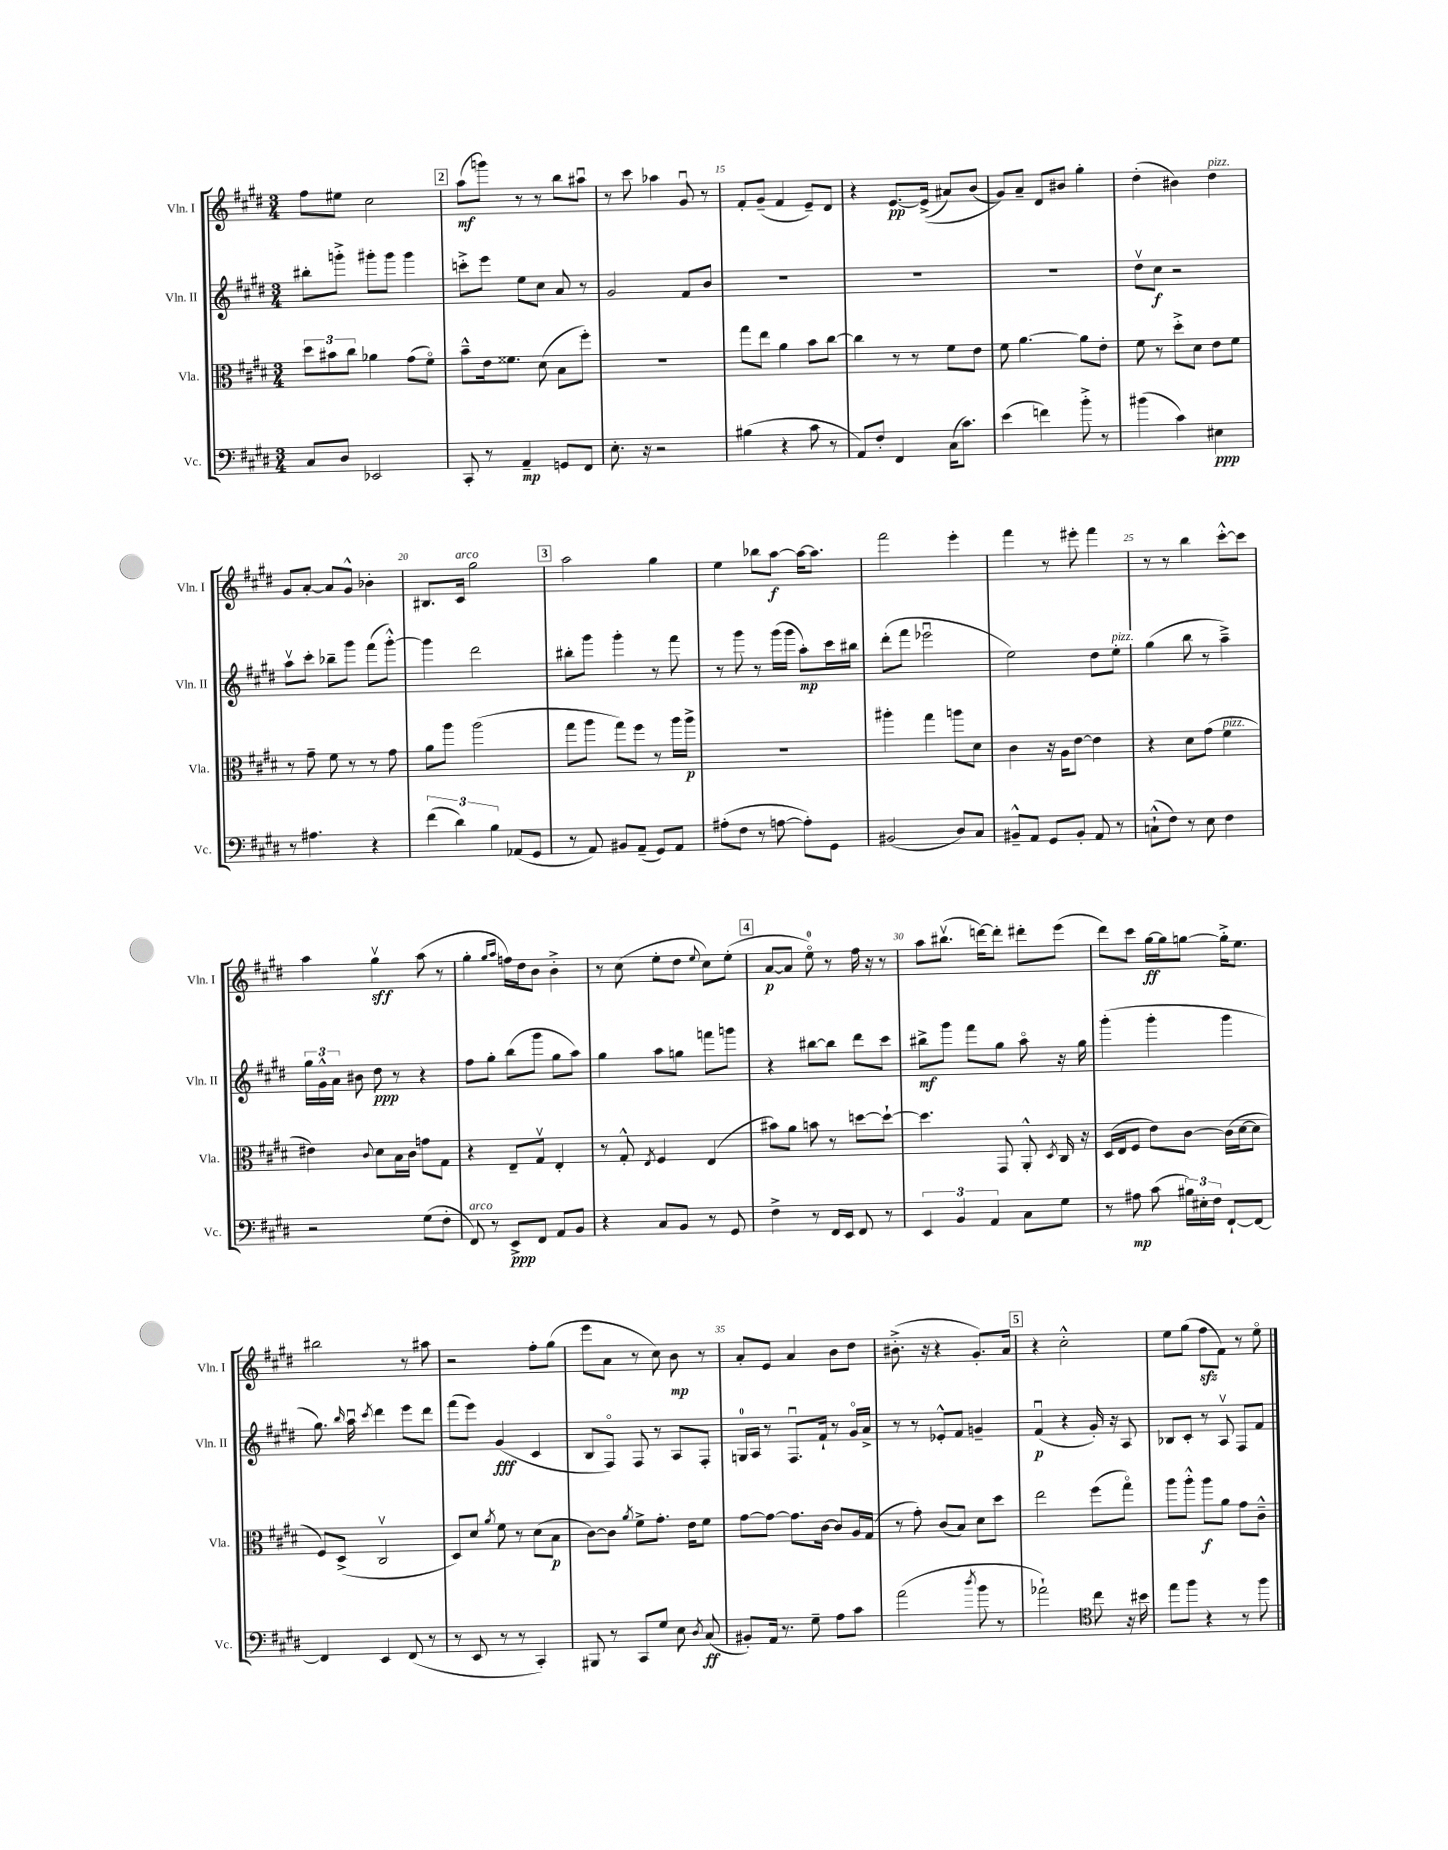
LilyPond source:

<<
\new StaffGroup <<
\new Staff = "s0" \with { instrumentName = "Vln. I" shortInstrumentName = "Vln. I" } {
    \clef treble \key e \major \numericTimeSignature \time 3/4
    \autoBeamOff fis''8[ eis''8] cis''2 |
    \mark \markup { \box "2" } a''8[\mf( g'''8]) r8 r8 b''8[ ais''8]\downbow |
    r8 cis'''8 aes''4 gis'8\downbow r8 |
    fis'8[-. gis'8]--( fis'4 e'8[--) dis'8] |
    r4 e'8.[~\pp e'16]->(\( ais'8[) b'8]( |
    gis'8[)\) a'8]-- dis'8[ bis'8] gis''4-. |
    dis''4-.( bis'4) dis''4^\markup { \italic "pizz." } |
    gis'8[ a'8]~-. a'8[ gis'8]-^ bes'4-. |
    bis8.[ cis'16]^\markup { \italic "arco" } gis''2 |
    \mark \markup { \box "3" } a''2 gis''4 |
    e''4 bes''8[ a''8]~\f a''16[~ a''8.] |
    fis'''2 e'''4-. |
    fis'''4 r8 eis'''8-. fis'''4 |
    r8 r8 b''4 cis'''8[~-.-^ cis'''8] |
    a''4 gis''4\upbow\sff a''8( r8 |
    gis''4-. \grace { gis''16[ a''16] } f''16[) dis''16 b'8] b'4-.-> |
    r8 cis''8( e''8[-. dis''8] \appoggiatura { e''8 } cis''8[) e''8]-.( |
    \mark \markup { \box "4" } a'8[~\p a'8] e''8-0\flageolet) r8 fis''16 r16 r8 |
    a''8[ bis''8.]\upbow( d'''16[~) d'''8]-. dis'''8[-. e'''8]( |
    dis'''8[) cis'''8] gis''16[~\ff gis''16 g''8]~ g''16[-.-> e''8.] |
    bis''2 r8 ais''8 |
    r2 fis''8[-. gis''8]( |
    e'''8[ a'8] r8 cis''8) b'8\mp r8 |
    a'8[-. e'8] a'4 b'8[ dis''8] |
    bis'8.-.->( r16 r4 gis'8.[-.) a'16] |
    \mark \markup { \box "5" } r4 cis''2-.-^ |
    e''8[ gis''8]( fis''8[\sfz fis'8]) r8 e''8\flageolet \bar "|." |
}
\new Staff = "s1" \with { instrumentName = "Vln. II" shortInstrumentName = "Vln. II" } {
    \clef treble \key e \major \numericTimeSignature \time 3/4
    \autoBeamOff bis''8[-. g'''8]-.-> gis'''8[-. gis'''8] gis'''4 |
    \mark \markup { \box "2" } c'''8[-.-> e'''8] e''8[ cis''8] a'8 r8 |
    gis'2 fis'8[ b'8] |
    R2. |
    R2. |
    R2. |
    dis''8[\upbow cis''8]\f r2 |
    a''8[\upbow cis'''8]-. bes''8[-- gis'''8] fis'''8[( gis'''8]~-.-^) |
    gis'''4 dis'''2 |
    \mark \markup { \box "3" } bis''8[-. gis'''8] gis'''4-. r8 fis'''8 |
    r8 gis'''8 r8 gis'''16[( gis'''16] a''8[-.\mp) cis'''16 bis''16] |
    dis'''8[-.( fis'''8] ees'''2\downbow |
    e''2) dis''8[ e''8]-.^\markup { \italic "pizz." } |
    gis''4( b''8 r8 a''4--->) |
    \tuplet 3/2 { gis''16[ gis'16-^ a'16] } bis'8 dis''8\ppp r8 r4 |
    fis''8[ gis''8]-. b''8[( gis'''8] gis''8[ a''8]) |
    gis''4 a''8[ g''8] f'''8[ g'''8] |
    \mark \markup { \box "4" } r4 bis''8[~ bis''8] dis'''8[ cis'''8] |
    bis''8[->\mf gis'''8] fis'''8[ gis''8] a''8\flageolet r16 gis''16 |
    gis'''4-.( gis'''4-. gis'''4 |
    gis''8.) \grace { b''16 } a''16\downbow \acciaccatura { cis'''8 } dis'''4 e'''8[ dis'''8] |
    fis'''8[( e'''8]) gis'4\fff( cis'4 |
    b8[ fis8]\flageolet) fis8 r8 a8[ fis8]-. |
    g16[-0 a16] r8 fis8.[\downbow fis'16]-! r8 gis'16[\flageolet a'16]-> |
    r8 r8 ees'8[-.-^ fis'8] g'4-- |
    \mark \markup { \box "5" } fis'4\downbow\p( r4 gis'16-.) r16 a8 |
    bes8[ cis'8]-. r8 a8\upbow fis8[ fis'8] \bar "|." |
}
\new Staff = "s2" \with { instrumentName = "Vla." shortInstrumentName = "Vla." } {
    \clef alto \key e \major \numericTimeSignature \time 3/4
    \autoBeamOff \tuplet 3/2 { dis''8[ bis'8 cis''8] } aes'4 gis'8[( fis'8]\flageolet) |
    \mark \markup { \box "2" } b'8[---^ e'16 fisis'8.] dis'8( b8[ fis''8]-.) |
    R2. |
    gis''8[ e''8] a'4 b'8[ cis''8]~ |
    cis''4 r8 r8 fis'8[ e'8] |
    fis'8 a'4.~ a'8[ e'8]-. |
    fis'8 r8 dis''8[-.-> dis'8] e'8[ fis'8] |
    r8 gis'8-- fis'8 r8 r8 gis'8 |
    a'8[ a''8] a''2( |
    \mark \markup { \box "3" } gis''8[ a''8] gis''8[) fis''8] r8 a''16[ a''16]->\p |
    R2. |
    ais''4-. gis''4 a''8[ dis'8] |
    cis'4 r16 a16[ e'8]~ e'4 |
    r4 dis'8[ gis'8]( fis'4^\markup { \italic "pizz." } |
    eis'4) \appoggiatura { cis'8 } dis'8[ b16 cis'16] g'8[ gis8] |
    r4 e8[-- gis8]\upbow e4-. |
    r8 gis8-.-^ \acciaccatura { e8 } fis4 e4( |
    \mark \markup { \box "4" } bis'8[) a'8] b'8 r8 d''8[~ d''8]~-! |
    d''4. gis,8 a,8-.-^ \acciaccatura { dis8 } cis16 r16 |
    dis16[( e16 fis8] e'8[) cis'8]~ cis'16[( dis'16~ dis'8] |
    fis8[) dis8]->( cis2\upbow |
    dis8[) dis'8] \acciaccatura { a'8 } fis'8 r8 dis'8[( b8]\p |
    cis'8[~) cis'8] \acciaccatura { a'8 } fis'8[-> gis'8.]-. e'16[ fis'8] |
    gis'8[~ gis'8]~ gis'8.[ cis'16]~ cis'8[ a16 gis16]( |
    r8 gis'8-.) cis'8[( b8]) dis'8[ dis''8] |
    \mark \markup { \box "5" } e''2 fis''8[( gis''8]\flageolet) |
    a''8[ a''8]-.-^ a''8[\f a'8] gis'8[ cis'8]---^ \bar "|." |
}
\new Staff = "s3" \with { instrumentName = "Vc." shortInstrumentName = "Vc." } {
    \clef bass \key e \major \numericTimeSignature \time 3/4
    \autoBeamOff cis8[ dis8] ees,2 |
    \mark \markup { \box "2" } cis,8-. r8 a,4--\mp g,8[ fis,8] |
    e8.-. r16 r2 |
    bis4( r4 cis'8 r8 |
    a,8[) fis8]-. fis,4 cis16[( cis'8.]) |
    e'4( f'4) b'8-.-> r8 |
    bis'4( cis'4) eis4\ppp |
    r8 ais4. r4 |
    \tuplet 3/2 { fis'4( dis'4) b4 } aes,8[( gis,8] |
    \mark \markup { \box "3" } r8 a,8) bis,8[ a,8]--( gis,8[) a,8] |
    ais8[-.( fis8] r8 a8~ a8[-.) gis,8] |
    bis,2( dis8[) cis8] |
    bis,8[---^ a,8] gis,8[ bis,8]-. a,8 r8 |
    c8[-!-^( fis8]) r8 e8 fis4 |
    r2 gis8[( fis8]-. |
    fis,8^\markup { \italic "arco" }) r8 e,8[->\ppp fis,8] a,8[ b,8] |
    r4 cis8[ b,8] r8 gis,8 |
    \mark \markup { \box "4" } fis4-> r8 fis,16[ e,16] fis,8 r8 |
    \tuplet 3/2 { e,4 b,4 a,4 } cis8[ gis8] |
    r8 ais8\mp cis'8( \tuplet 3/2 { bis16[) eis16-. fis16] } fis,8[~-! fis,8]~ |
    fis,4 e,4 fis,8( r8 |
    r8 e,8 r8 r8 cis,4-.) |
    bis,,8 r8 cis,8[ gis8] e8 \acciaccatura { dis8 } cis8\ff( |
    bis,8[-.) a,16] r8. gis8-- a8[ cis'8] |
    a'2( \acciaccatura { dis''8 } b'8 r8 |
    \mark \markup { \box "5" } aes'2-!) \clef tenor cis''8 r16 bis'16 |
    e''8[ fis''8] r4 r8 fis''8 \bar "|." |
}
>>
>>
\layout { \context { \Score currentBarNumber = #12 \override BarNumber.break-visibility = ##(#f #t #t) barNumberVisibility = #(every-nth-bar-number-visible 5) } }
